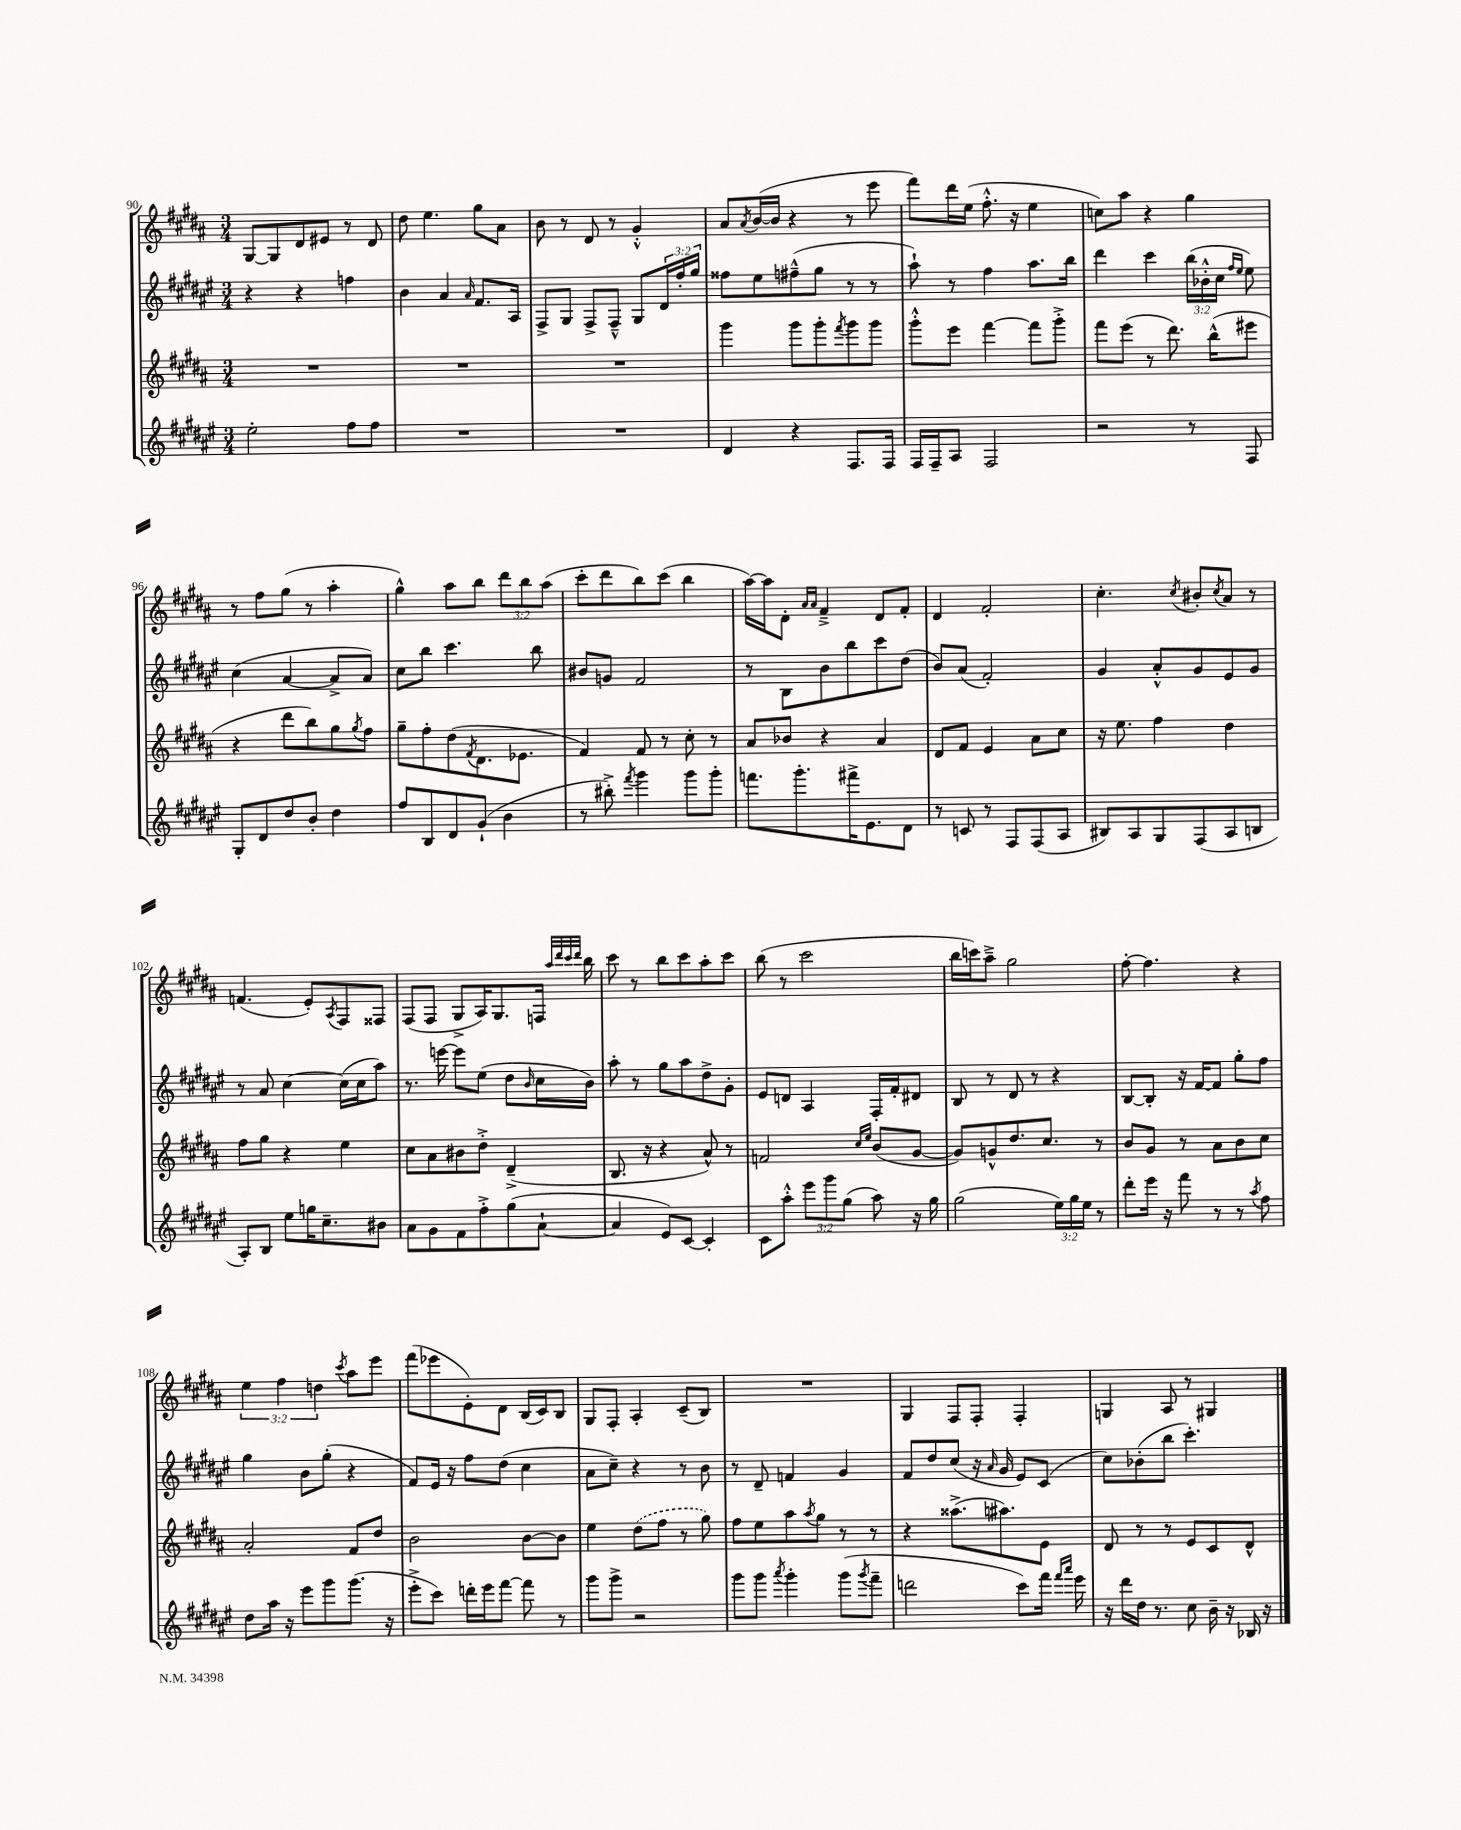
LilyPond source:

<<
\new StaffGroup <<
\new Staff = "s0" {
    \clef treble \key b \major \numericTimeSignature \time 3/4 \override Staff.TupletNumber.text = #tuplet-number::calc-fraction-text
    gis8~ gis8 dis'8 eis'8 r8 dis'8 |
    dis''8 e''4. gis''8 ais'8 |
    b'8 r8 dis'8 r8 gis'4-.-^ |
    ais'8 \acciaccatura { ais'8 } b'16~( b'16 r4 r8 e'''8 |
    fis'''8) dis'''16 e''16( fis''8.-.-^ r16 e''4 |
    c''8) ais''8 r4 gis''4 |
    r8 fis''8 gis''8( r8 ais''4-. |
    gis''4-^) ais''8 b''8 \tuplet 3/2 { dis'''8 b''8 ais''8( } |
    cis'''8-. dis'''8 b''8) cis'''8( b''4 |
    ais''16~) ais''16 dis'8-. \grace { ais'16 ais'16 } fis'4---> dis'8 fis'8-. |
    dis'4 fis'2-. |
    cis''4.-. \acciaccatura { cis''8 } bis'8-. \acciaccatura { cis''8 } ais'8 r8 |
    f'4.( e'8-.) \acciaccatura { ais8 } fis8 fisis8 |
    fis8( fis8 gis8-> ais16) gis8. f16 \grace { ais''32 dis'''32 cis'''32 dis'''32 } b''16 |
    cis'''8 r8 b''8 cis'''8 ais''8-. cis'''8 |
    b''8( r8 cis'''2 |
    b''16 c'''16) ais''8---> gis''2 |
    fis''8~-. fis''4. r4 |
    \tuplet 3/2 { e''4 fis''4 d''4 } \acciaccatura { cis'''8 } ais''8 e'''8 |
    fis'''8( ees'''8 e'8-.) dis'8 b16( cis'16) b8 |
    gis8 fis8-. ais4-. cis'8--( b8) |
    R2. |
    gis4 fis8 fis8-. fis4-. |
    g4 ais8 r8 gis4 \bar "|." |
}
\new Staff = "s1" {
    \clef treble \key fis \major \numericTimeSignature \time 3/4 \override Staff.TupletNumber.text = #tuplet-number::calc-fraction-text
    r4 r4 f''4 |
    b'4 ais'4 \grace { ais'16 } fis'8. ais16 |
    fis8-> gis8 fis8-> fis8---^ gis8 \tuplet 3/2 { dis'16 fis''16-. gis''16 } |
    fisis''8 eis''8 fis''8---^( gis''8 r8 r8 |
    ais''8-!) r8 fis''4 ais''8. b''16 |
    dis'''4 cis'''4 \tuplet 3/2 { b''16( bes'16-.-^ cis''16 } \grace { fis''16 eis''16 } eis''8) |
    cis''4( ais'4~ ais'8-> ais'8) |
    cis''8 b''8 cis'''4. b''8 |
    bis'8 g'8 fis'2 |
    r8 b8 b'8 b''8 cis'''8 dis''8( |
    b'8) ais'8( fis'2-.) |
    gis'4 ais'8-.-^ gis'8 eis'8 gis'8 |
    r8 ais'8 cis''4~ cis''16( cis''16 ais''8) |
    r8. e'''16~ e'''8 eis''8( dis''8 \grace { b'16 } cis''16 b'16) |
    ais''8-. r8 gis''8 ais''8 dis''8-> gis'8-. |
    eis'8 d'8 ais4 fis16-. fis'16-. dis'8 |
    b8 r8 dis'8 r8 r4 |
    b8~ b8-. r16 fis'16~ fis'8 gis''8-. fis''8 |
    gis''4 b'8 gis''8-.( r4 |
    fis'8) eis'16 r16 fis''8 dis''8( cis''4 |
    ais'8 cis''8--) r4 r8 b'8 |
    r8 dis'8-- f'4 gis'4 |
    fis'8 dis''8 cis''8( r16 \grace { ais'16 } gis'16 eis'8) cis'8( |
    cis''8) bes'8-.( b''8 cis'''4.-.) \bar "|." |
}
\new Staff = "s2" {
    \clef treble \key b \major \numericTimeSignature \time 3/4
    R2. |
    R2. |
    R2. |
    gis'''4 gis'''8 gis'''8-. \acciaccatura { fis'''8 } gis'''8 gis'''8 |
    gis'''8-.-^ e'''8 fis'''4~ fis'''8 gis'''8-.-> |
    fis'''8 e'''8( r8 dis'''8.) b''16-^( eis'''8 |
    r4 dis'''8 b''8) gis''8 \acciaccatura { gis''8 } fis''8 |
    gis''8-- fis''8-. dis''8( \acciaccatura { fis'8 } dis'8. ees'8. |
    fis'4) fis'8 r8 cis''8-. r8 |
    ais'8 bes'8 r4 ais'4 |
    dis'8 fis'8 e'4 ais'8 cis''8 |
    r16 e''8. fis''4 dis''4 |
    fis''8 gis''8 r4 e''4 |
    cis''8 ais'8 bis'8 dis''8-.-> dis'4--->( |
    b8. r16 r4 ais'8-^) r8 |
    f'2 \grace { cis''16 e''16 } b'8( gis'8~ |
    gis'8) g'8-^ dis''8. cis''8. r8 |
    b'8 gis'8 r8 ais'8 b'8 cis''8 |
    ais'2-. fis'8 dis''8 |
    b'2 b'8~ b'8 |
    e''4 \once \slurDashed dis''8( fis''8 r8 gis''8) |
    fis''8 e''8 ais''8 \acciaccatura { ais''8 } gis''8 r8 r8 |
    r4 aisis''8.->( ais''8.) e'8 |
    dis'8 r8 r8 e'8 cis'8 dis'8-^ \bar "|." |
}
\new Staff = "s3" {
    \clef treble \key fis \major \numericTimeSignature \time 3/4 \override Staff.TupletNumber.text = #tuplet-number::calc-fraction-text
    eis''2-. fis''8 fis''8 |
    R2. |
    R2. |
    dis'4 r4 fis8. fis16 |
    fis16 fis16-- ais8 fis2 |
    r2 r8 fis8 |
    gis8-. dis'8 dis''8 b'8-. dis''4 |
    fis''8 b8 dis'8 gis'8-!( b'4 |
    r8 bis''8-.->) \acciaccatura { fis'''8 } gis'''4 gis'''8 gis'''8-. |
    f'''8. gis'''8.-. fis'''16-> eis'8. dis'8 |
    r8 c'8 r8 fis8 fis8( ais8 |
    bis8) ais8 gis8 fis8( ais8 b8 |
    ais8-.) b8 eis''8 g''16 cis''8.-- bis'8 |
    ais'8 gis'8 fis'8 fis''8-.-> gis''8( ais'8~-! |
    ais'4 eis'8) cis'8~ cis'4-. |
    cis'8 ais''8-.-^ \tuplet 3/2 { eis'''8 gis'''8 gis''8( } ais''8) r16 gis''16 |
    gis''2( \tuplet 3/2 { eis''16) gis''16 eis''16 } r8 |
    dis'''8-. eis'''16 r16 fis'''8 r8 r8 \acciaccatura { ais''8 } fis''8 |
    dis''8 ais''16 r16 eis'''8 gis'''8 gis'''8.( r16 |
    eis'''8-.-> cis'''8) d'''16-. eis'''16 fis'''8~ fis'''8 r8 |
    gis'''8 gis'''8-> r2 |
    gis'''8 gis'''8 \acciaccatura { ais'''8 } gis'''4-. gis'''8( \acciaccatura { gis'''8 } fis'''8-- |
    d'''2 cis'''8) fis'''16 \grace { fis'''16 ais'''16 } eis'''16 |
    r16 dis'''16 dis''16 r8. cis''8 b'16-- r16 bes16 r16 \bar "|." |
}
>>
>>
\layout { \context { \Score currentBarNumber = #90 } }
